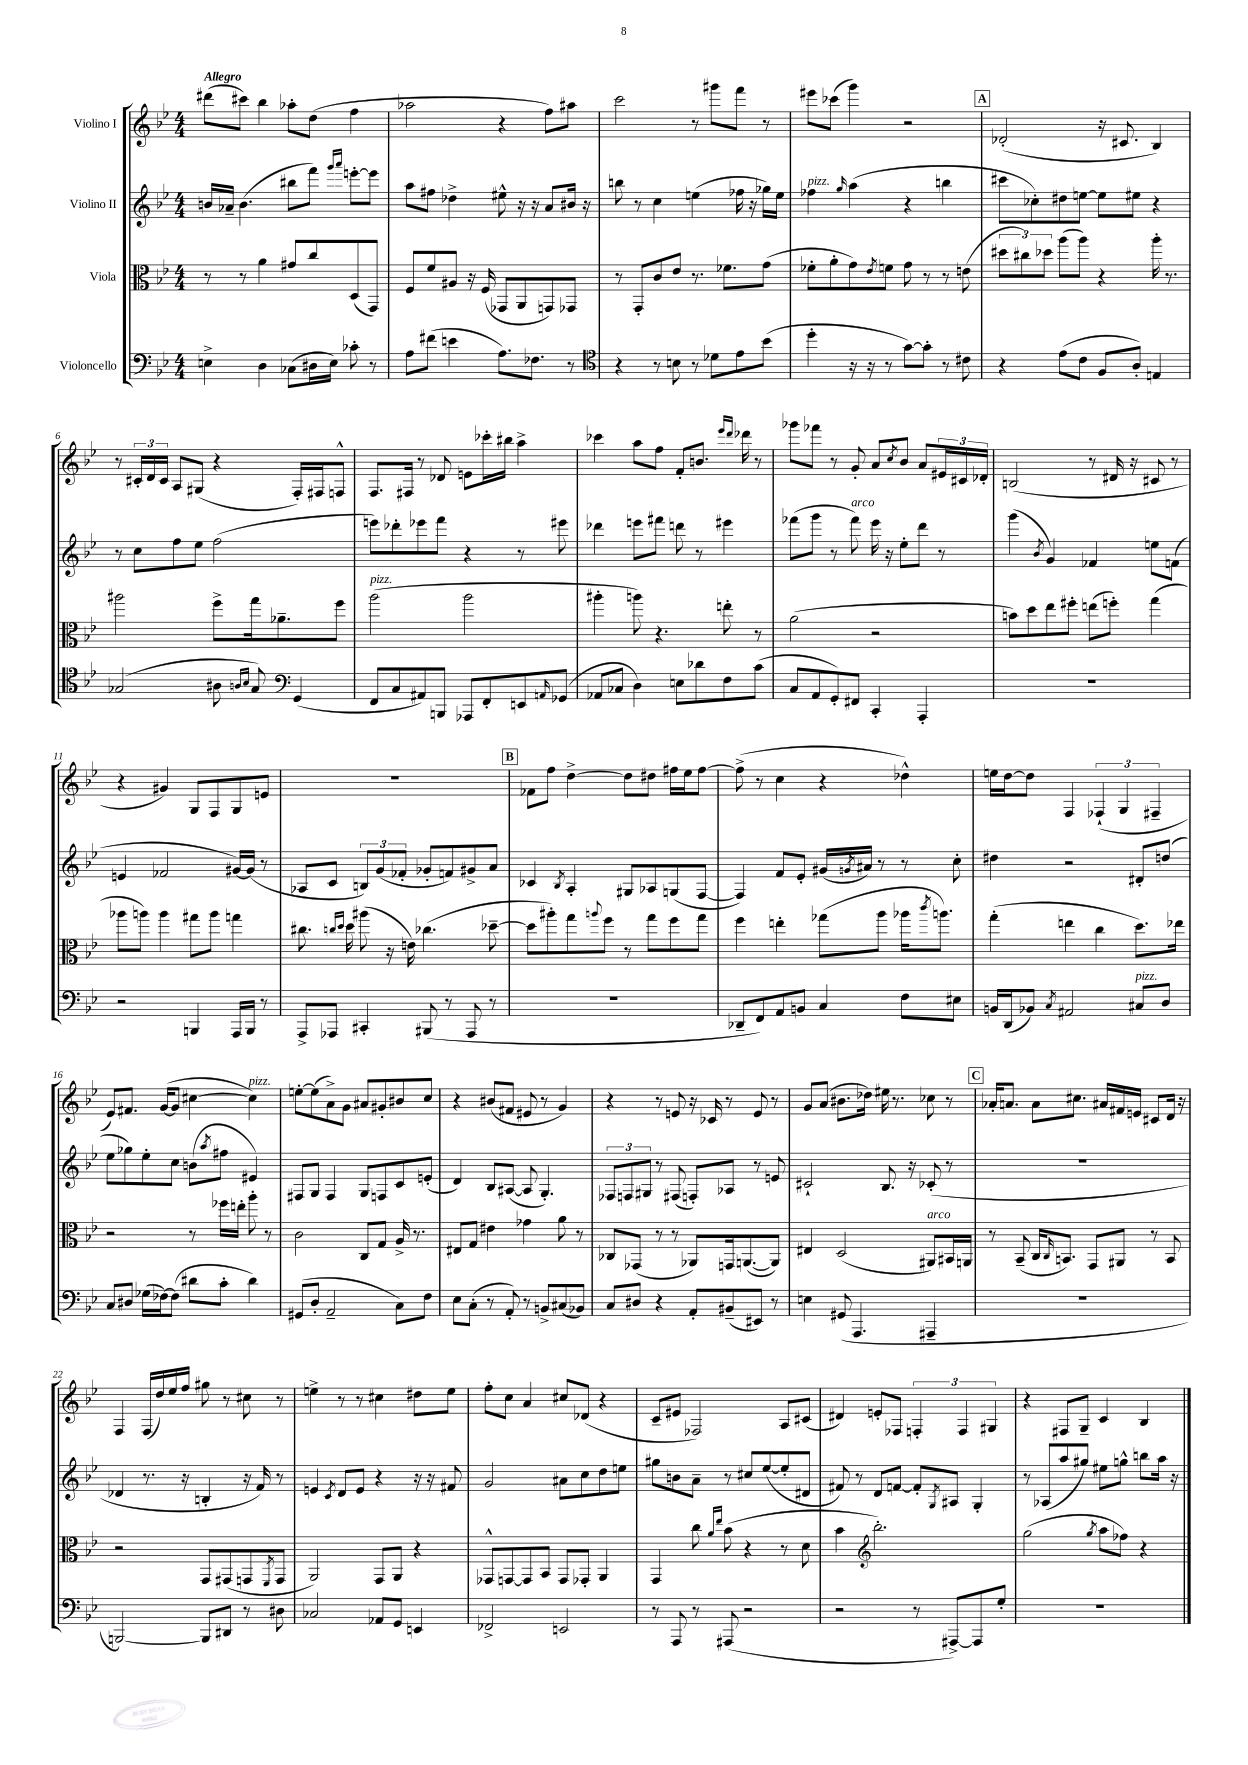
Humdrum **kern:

**kern	**kern	**kern	**kern
*staff4	*staff3	*staff2	*staff1
*clefF4	*clefC3	*clefG2	*clefG2
*k[b-e-]	*k[b-e-]	*k[b-e-]	*k[b-e-]
*M4/4	*M4/4	*M4/4	*M4/4
4E^	8r	16b	(8ddd#
.	.	16a-~	.
.	8r	(4.b	8ccc#)
4D	4a	.	4bb-
(8C-	8g#	8bb#	8aa-'
16D#	8cc	8fff)	(8dd
16E)	.	.	.
.	.	16qqggg	.
.	.	16qqaaa	.
8c-'	(8D	[8eee'	4ff
8r	8GG)	8eee]	.
=	=	=	=
8A	8F	8aa	2aa-
(8f#	8f	8ff#	.
4e	8A#	4dd-^	.
.	16r	.	.
.	(16F	.	.
8.A)	8GG-	8ee#^^	4r
.	8AA	16r	.
8.F-	.	16r	.
.	8GG)	8a	8ff)
8r	8GG-	16b#	8aa#
.	.	16r	.
=	=	=	=
*clefC4	*	*	*
4r	8r	8bb	2ccc
.	8GG'	8r	.
8r	8c	4cc	.
8B	8e-	.	.
8r	8.r	(4ee	8r
8d-	.	.	8ggg#
.	8.f-	.	.
8e-	.	16ff-	8fff
.	.	16r	.
(8b-	(8g	16gg-)	8r
.	.	16ee	.
=	=	=	=
4dd'	8f-'	4ff-	8eee#
.	8a'	.	(8ccc-
.	.	16qqgg	.
16r	8g)	(4aa	4ggg)
16r	.	.	.
.	8qe-	.	.
8r	8f	.	.
[8g)	8g	4r	2r
8g']	8r	.	.
8r	8r	4bb	.
8c#	(8e	.	.
=	=	=	=
4r	12dd#	8ccc#	(2d-'
.	12cc#)	.	.
.	.	8cc-')	.
.	12dd-	.	.
(8e-	(8aa	8dd#	.
8c	8aa)	[8ee	.
8F	4r	8ee]	16r
.	.	.	8.c#
8A')	.	8ee#	.
4E	16aa'	4r	4B-)
.	8.r	.	.
=	=	=	=
(2G-	2aa#	8r	8r
.	.	8cc	24c#'
.	.	.	24d
.	.	.	24c#
.	.	8ff	8A
.	.	8ee-	(8G#
8A#	8ff^	(2ff	4r
16qqA	.	.	.
16qqB-	.	.	.
8G-)	16gg	.	.
.	8.a-~	.	.
*clefF4	*	*	*
(4GG	.	.	16F')
.	.	.	16F#
.	8ff	.	8F^^
=	=	=	=
8FF	(2aa	8eee)	8.F
8C	.	8ddd-'	.
.	.	.	16F#
8AA#)	.	8eee-	8r
8BBB	.	8fff	8d-
8AAA-	2aa	4r	8e
8FF'	.	.	16ccc-'
.	.	.	16bb#
8EE	.	8r	4aa^
16qqAA	.	.	.
(8GG-	.	8eee#	.
=	=	=	=
8AA-	4aa#'	4ddd-	4ccc-
8C-	.	.	.
4D)	8aa)	8eee	8aa
.	4.r	8fff#	8ff
8E	.	8ddd	8f'
8d-	.	8r	8.b
8F	8ee'	4eee#	.
.	.	.	16qqeee-
.	.	.	16qqddd
.	.	.	16ddd-
(8c	8r	.	8r
=	=	=	=
8C	(2a	(8fff-	8ggg-
8AA	.	8ggg	8fff-
8GG')	.	8r	8r
8FF#	.	8fff-)	8g'
4CC'	2r	16eee-	8a
.	.	16r	.
.	.	.	8qcc
.	.	8ee-'	8b-
4AAA'	.	8ddd	8a
.	.	8r	24e#
.	.	.	24c#
.	.	.	24d-'
=	=	=	=
1r	8b)	(4ggg	(2B
.	8dd	.	.
.	.	8qb-	.
.	8ee-	4g)	.
.	8ff#'	.	.
.	(8ee	4f-	8r
.	8ff')	.	16d#
.	.	.	16r
.	(4gg	8ee	8c#
.	.	(8f	8r
=	=	=	=
2r	8aa-	4e	4r
.	8aa)	.	.
.	4aa	2f-	4g#)
4BBB	8gg#	.	8G
.	8aa	.	8F
16AAA	4gg	[16g#)	8G
16BBB	.	(16g#]	.
8r	.	8r	8e
=	=	=	=
8AAA^	8.cc#	8A-	1r
8AAA-	.	8c	.
.	16qqcc	.	.
.	16qqdd	.	.
.	16dd	.	.
4CC#'	(8aa#	12B)	.
.	.	(12g	.
.	16r	.	.
.	.	12f-'	.
.	16e)	.	.
(8BBB#	(4.cc-	8g-'	.
8r	.	8f)	.
8AAA-	.	8g#^	.
8r	[8dd-~	8a	.
=	=	=	=
1r	8dd-]	4c-	8f-
.	8aa#')	.	8ff
.	.	8qB-	.
.	8gg	4A'	[4dd^
.	8qqaa	.	.
.	8ff	.	.
.	8r	8G#	8dd]
.	8gg	8A-	8dd#
.	8ff	(8G	16ff#
.	.	.	16ee-
.	8gg	[8F	[8ff#
=	=	=	=
8DD-~	4ff	4F])	(8ff#^]
8FF)	.	.	8r
8AA	4ee'	8f	4cc
8BB	.	8e-'	.
4C	(8gg-	(16g#	4r
.	.	8qg	.
.	.	16a#)	.
.	8aa	8r	.
8F	16aa-	8r	4dd-^^)
.	8qccc	.	.
.	8.aa)	.	.
8E#	.	8cc'	.
=	=	=	=
16BB	(4gg'	4dd#	16ee
(16DD	.	.	[16dd
8BB-)	.	.	8dd]
8qC	.	.	.
2AA#	4ee	2r	4F
.	4cc	.	(6F-`
.	.	.	6G
8C#	8.dd)	8d#'	.
.	.	.	6F#~
8D	.	(8dd	.
.	16ee-	.	.
=	=	=	=
8C	2r	8ee-	8e-)
8D#	.	8gg-)	8.f#
(16G-	.	8ee-'	.
[16F-)	.	.	([16g
(8F-]	.	8cc	8g]
8d#	8r	(8b	[4cc#
.	.	8qaa	.
8c'	16ff-	8ff#	.
.	16ee'	.	.
4d#)	8aa'	4e#)	4cc#])
.	8r	.	.
=	=	=	=
(8GG#	2c	8F#	[8ee'
8D'	.	8G	(8ee]
2AA~	.	4F#	8a^)
.	.	.	8g
.	8C	8G	8a#
.	8G	8F	8g#'
8C)	16A^	8c	8b#
.	8.r	.	.
8F	.	(8e'	8cc
=	=	=	=
8E-	8E#	4d)	4r
(8C'	8G	.	.
8r	4e#	8B-	(8b#
8AA')	.	([8A#	8f#
8r	4g-	8A#]	8e#
8BB^	.	4.G')	8r
(8C#	8a	.	4g)
8BB-)	8r	.	.
=	=	=	=
8C	8C-	12F-	4r
.	.	12F	.
8D#	(8GG-	.	.
.	.	12G#	.
4r	8r	8r	8r
.	8r	(8F#	8e
8AA'	8AA-)	8F')	16r
.	.	.	16c-
(8BB#~	16GG	8A-	8r
.	([8.AA	.	.
8EE#)	.	8r	8e
8r	8AA])	8e	8r
=	=	=	=
4E	4E#	2c#`	8g
.	.	.	(8a
(8GG#	(2D	.	8.b#
4.AAA	.	.	.
.	.	.	16dd-)
.	.	8.B-	16ee#
.	.	.	8.r
.	.	16r	.
4AAA#~	8AA#)	(8c-'	8cc-
.	16BB#	8r	8r
.	16AA	.	.
=	=	=	=
1r	8r	1r	16a-'
.	.	.	8.a
.	(8BB-~	.	.
.	16C	.	8a
.	16qqC	.	.
.	8.BB)	.	.
.	.	.	8.cc#
.	8GG	.	.
.	.	.	16a#
.	8AA#	.	16f#
.	.	.	16e
.	8r	.	8c#
.	8BB	.	16d
.	.	.	16r
=	=	=	=
[2BBB)	2r	4d-	4F
.	.	8.r	(16F
.	.	.	16dd)
.	.	.	16ee-
.	.	16r	16ff
8BBB]	8GG	4B'	8gg#
8DD#	(8GG#	.	8r
8r	8GG	16r	8cc#
.	.	16f)	.
.	8qFF	.	.
8D#	8GG	8r	8r
=	=	=	=
2C-	2AA)	4e	4ee^
.	.	8qc	.
.	.	8d	8r
.	.	8e	8r
8AA-	8GG	4r	4cc#
8GG	8AA	.	.
4EE	4r	16r	8dd#
.	.	16r	.
.	.	8f#	8ee
=	=	=	=
2FF-^	8GG-^^	2g	8ff'
.	[8GG	.	8cc
.	8GG]	.	4a
.	8BB-	.	.
2EE	8GG	8a#	8cc#
.	8GG-'	8cc	(8d-
.	4AA	8dd	4r
.	.	8ee	.
=	=	=	=
8r	4GG	8gg#	8c~
8AAA	.	8b	8e#
8r	8cc	8a~	2F-)
.	16qqa	.	.
.	16qqee-	.	.
(8AAA#	(8b-	8r	.
2r	4r	8cc#	.
.	.	([8ee-	.
.	8r	8ee-']	8A
.	8d	8d#	(8c#
=	=	=	=
2r	4b-	8f#)	4d#)
.	.	8r	.
*	*clefG2	*	*
.	2.bb-')	8d	8e'
.	.	[8f	8F-
8r	.	8f']	6F'
.	.	8qG	.
[8AAA#^)	.	8A#	.
.	.	.	6F
8AAA#]	.	4G'	.
.	.	.	6G#
8G'	.	.	.
=	=	=	=
1r	(2gg	8r	4r
.	.	(8A-	.
.	.	8aa	8F#
.	.	8gg#)	8G~
.	8qgg	.	.
.	8aa	8ee#	4c
.	8ff-)	8gg^^	.
.	4r	8bb	4B-
.	.	16aa	.
.	.	16r	.
==	==	==	==
*-	*-	*-	*-
